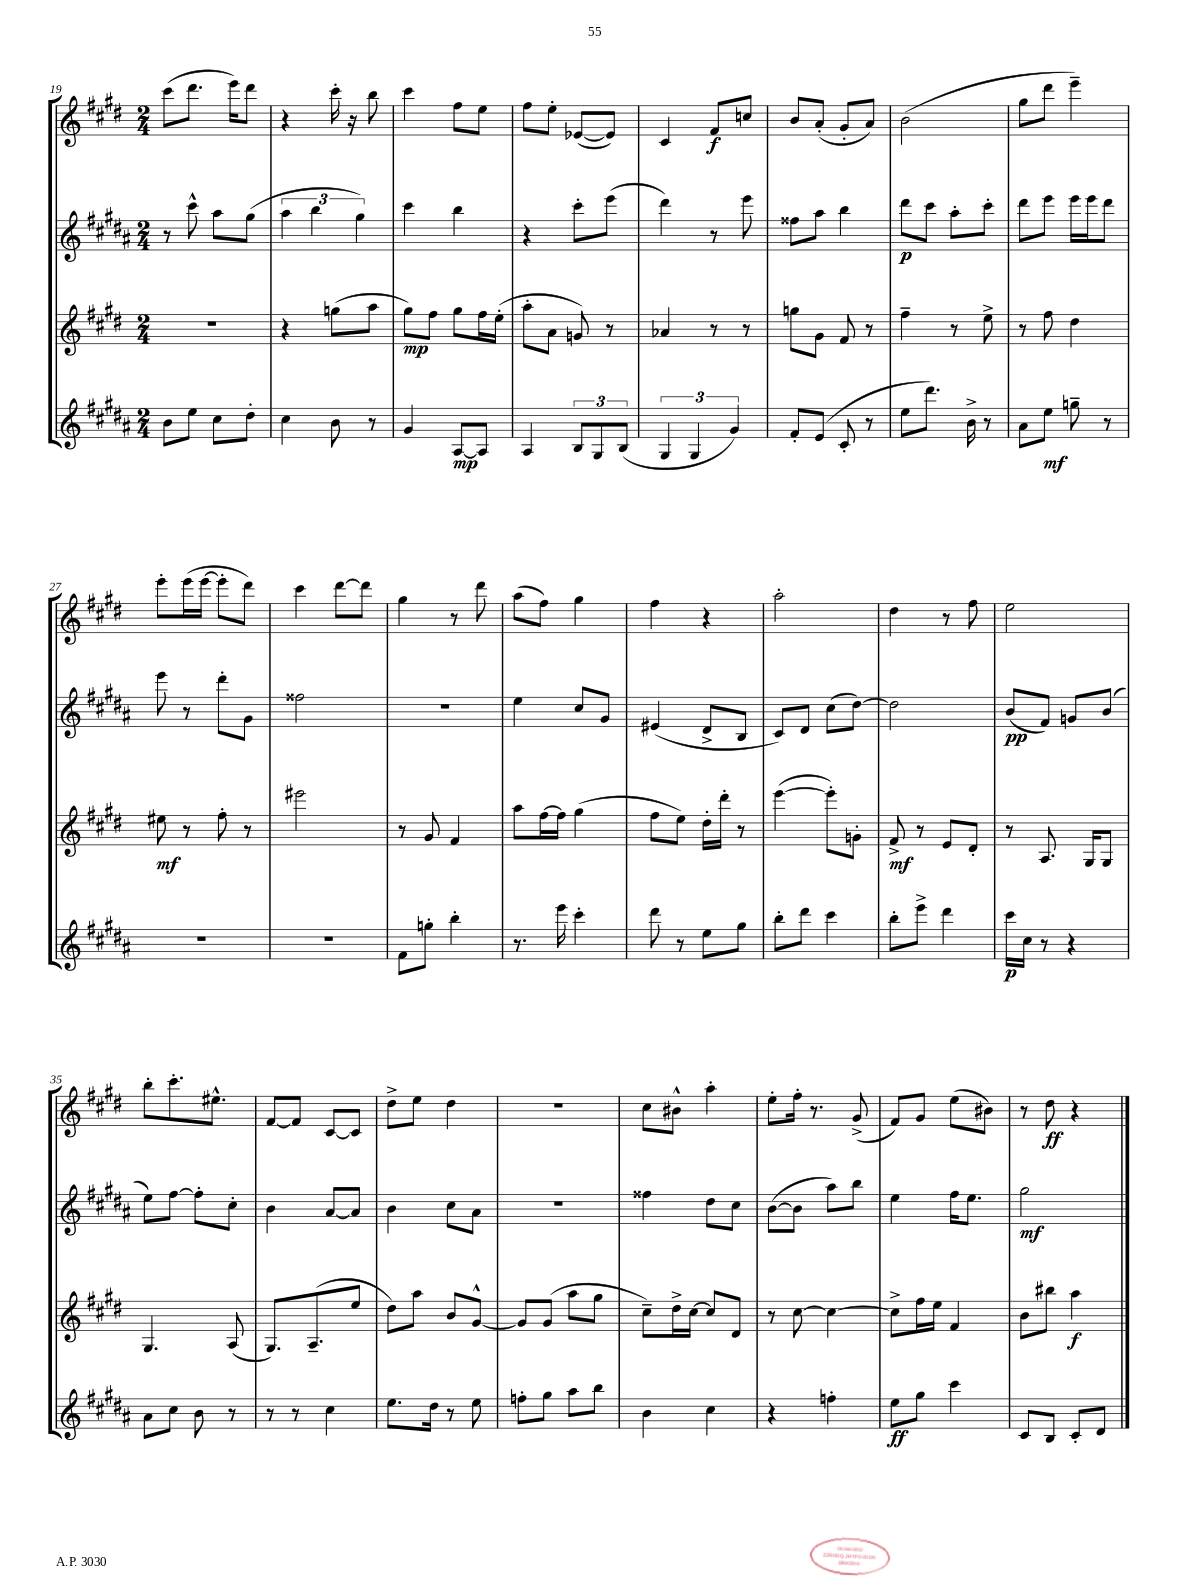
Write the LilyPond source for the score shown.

<<
\new StaffGroup <<
\new Staff = "s0" {
    \clef treble \key e \major \numericTimeSignature \time 2/4
    cis'''8( dis'''8. e'''16) dis'''8 |
    r4 cis'''16-. r16 b''8 |
    cis'''4 fis''8 e''8 |
    fis''8 e''8-. ees'8~( ees'8) |
    cis'4 fis'8\f c''8 |
    b'8 a'8-.( gis'8-. a'8) |
    b'2( |
    gis''8 dis'''8 e'''4--) |
    e'''8-. e'''16( e'''16~ e'''8-. dis'''8) |
    cis'''4 dis'''8~ dis'''8 |
    gis''4 r8 dis'''8 |
    a''8( fis''8) gis''4 |
    fis''4 r4 |
    a''2-. |
    dis''4 r8 fis''8 |
    e''2 |
    b''8-. cis'''8.-. eis''8.-^ |
    fis'8~ fis'8 cis'8~ cis'8 |
    dis''8-> e''8 dis''4 |
    R2 |
    cis''8 bis'8-^ a''4-. |
    e''8-. fis''16-. r8. gis'8->( |
    fis'8) gis'8 e''8( bis'8) |
    r8 dis''8\ff r4 \bar "|." |
}
\new Staff = "s1" {
    \clef treble \key b \major \numericTimeSignature \time 2/4
    r8 cis'''8-^ ais''8 gis''8( |
    \tuplet 3/2 { ais''4 b''4 gis''4) } |
    cis'''4 b''4 |
    r4 cis'''8-. e'''8( |
    dis'''4) r8 e'''8 |
    fisis''8 ais''8 b''4 |
    dis'''8\p cis'''8 ais''8-. cis'''8-. |
    dis'''8 e'''8 e'''16 e'''16 dis'''8 |
    e'''8 r8 dis'''8-. gis'8 |
    fisis''2 |
    R2 |
    e''4 cis''8 gis'8 |
    eis'4( dis'8-> b8 |
    cis'8) dis'8 cis''8( dis''8~) |
    dis''2 |
    b'8\pp( fis'8) g'8 b'8( |
    e''8) fis''8~ fis''8-. cis''8-. |
    b'4 ais'8~ ais'8 |
    b'4 cis''8 ais'8 |
    r2 |
    fisis''4 dis''8 cis''8 |
    b'8~( b'8 ais''8) b''8 |
    e''4 fis''16 e''8. |
    gis''2\mf \bar "|." |
}
\new Staff = "s2" {
    \clef treble \key e \major \numericTimeSignature \time 2/4
    r2 |
    r4 g''8( a''8 |
    gis''8\mp) fis''8 gis''8 fis''16 e''16-.( |
    a''8-. a'8 g'8) r8 |
    aes'4 r8 r8 |
    g''8 gis'8 fis'8 r8 |
    fis''4-- r8 e''8-> |
    r8 fis''8 dis''4 |
    eis''8\mf r8 fis''8-. r8 |
    eis'''2 |
    r8 gis'8 fis'4 |
    a''8 fis''16~ fis''16 gis''4( |
    fis''8 e''8) dis''16-. dis'''16-. r8 |
    e'''4~( e'''8-.) g'8-. |
    fis'8->\mf r8 e'8 dis'8-. |
    r8 a8. gis16 gis8 |
    gis4. a8( |
    gis8.) a8.--( e''8 |
    dis''8) a''8 b'8 gis'8~-^ |
    gis'8 gis'8( a''8 gis''8 |
    cis''8--) dis''16-> cis''16~ cis''8 dis'8 |
    r8 cis''8~ cis''4~ |
    cis''8-> fis''16 e''16 fis'4 |
    b'8 bis''8 a''4\f \bar "|." |
}
\new Staff = "s3" {
    \clef treble \key b \major \numericTimeSignature \time 2/4
    b'8 e''8 cis''8 dis''8-. |
    cis''4 b'8 r8 |
    gis'4 ais8~\mp ais8 |
    ais4 \tuplet 3/2 { b8 gis8 b8( } |
    \tuplet 3/2 { gis4 gis4 gis'4) } |
    fis'8-. e'8( cis'8-. r8 |
    e''8 dis'''8.) b'16-> r8 |
    ais'8 e''8\mf g''8-- r8 |
    R2 |
    R2 |
    fis'8 g''8-. b''4-. |
    r8. e'''16 cis'''4-. |
    dis'''8 r8 e''8 gis''8 |
    b''8-. dis'''8 cis'''4 |
    b''8-. e'''8-> dis'''4 |
    cis'''16\p cis''16 r8 r4 |
    ais'8 cis''8 b'8 r8 |
    r8 r8 cis''4 |
    e''8. dis''16 r8 e''8 |
    f''8-. gis''8 ais''8 b''8 |
    b'4 cis''4 |
    r4 f''4-. |
    e''8\ff gis''8 cis'''4 |
    cis'8 b8 cis'8-. dis'8 \bar "|." |
}
>>
>>
\layout { \context { \Score currentBarNumber = #19 } }
